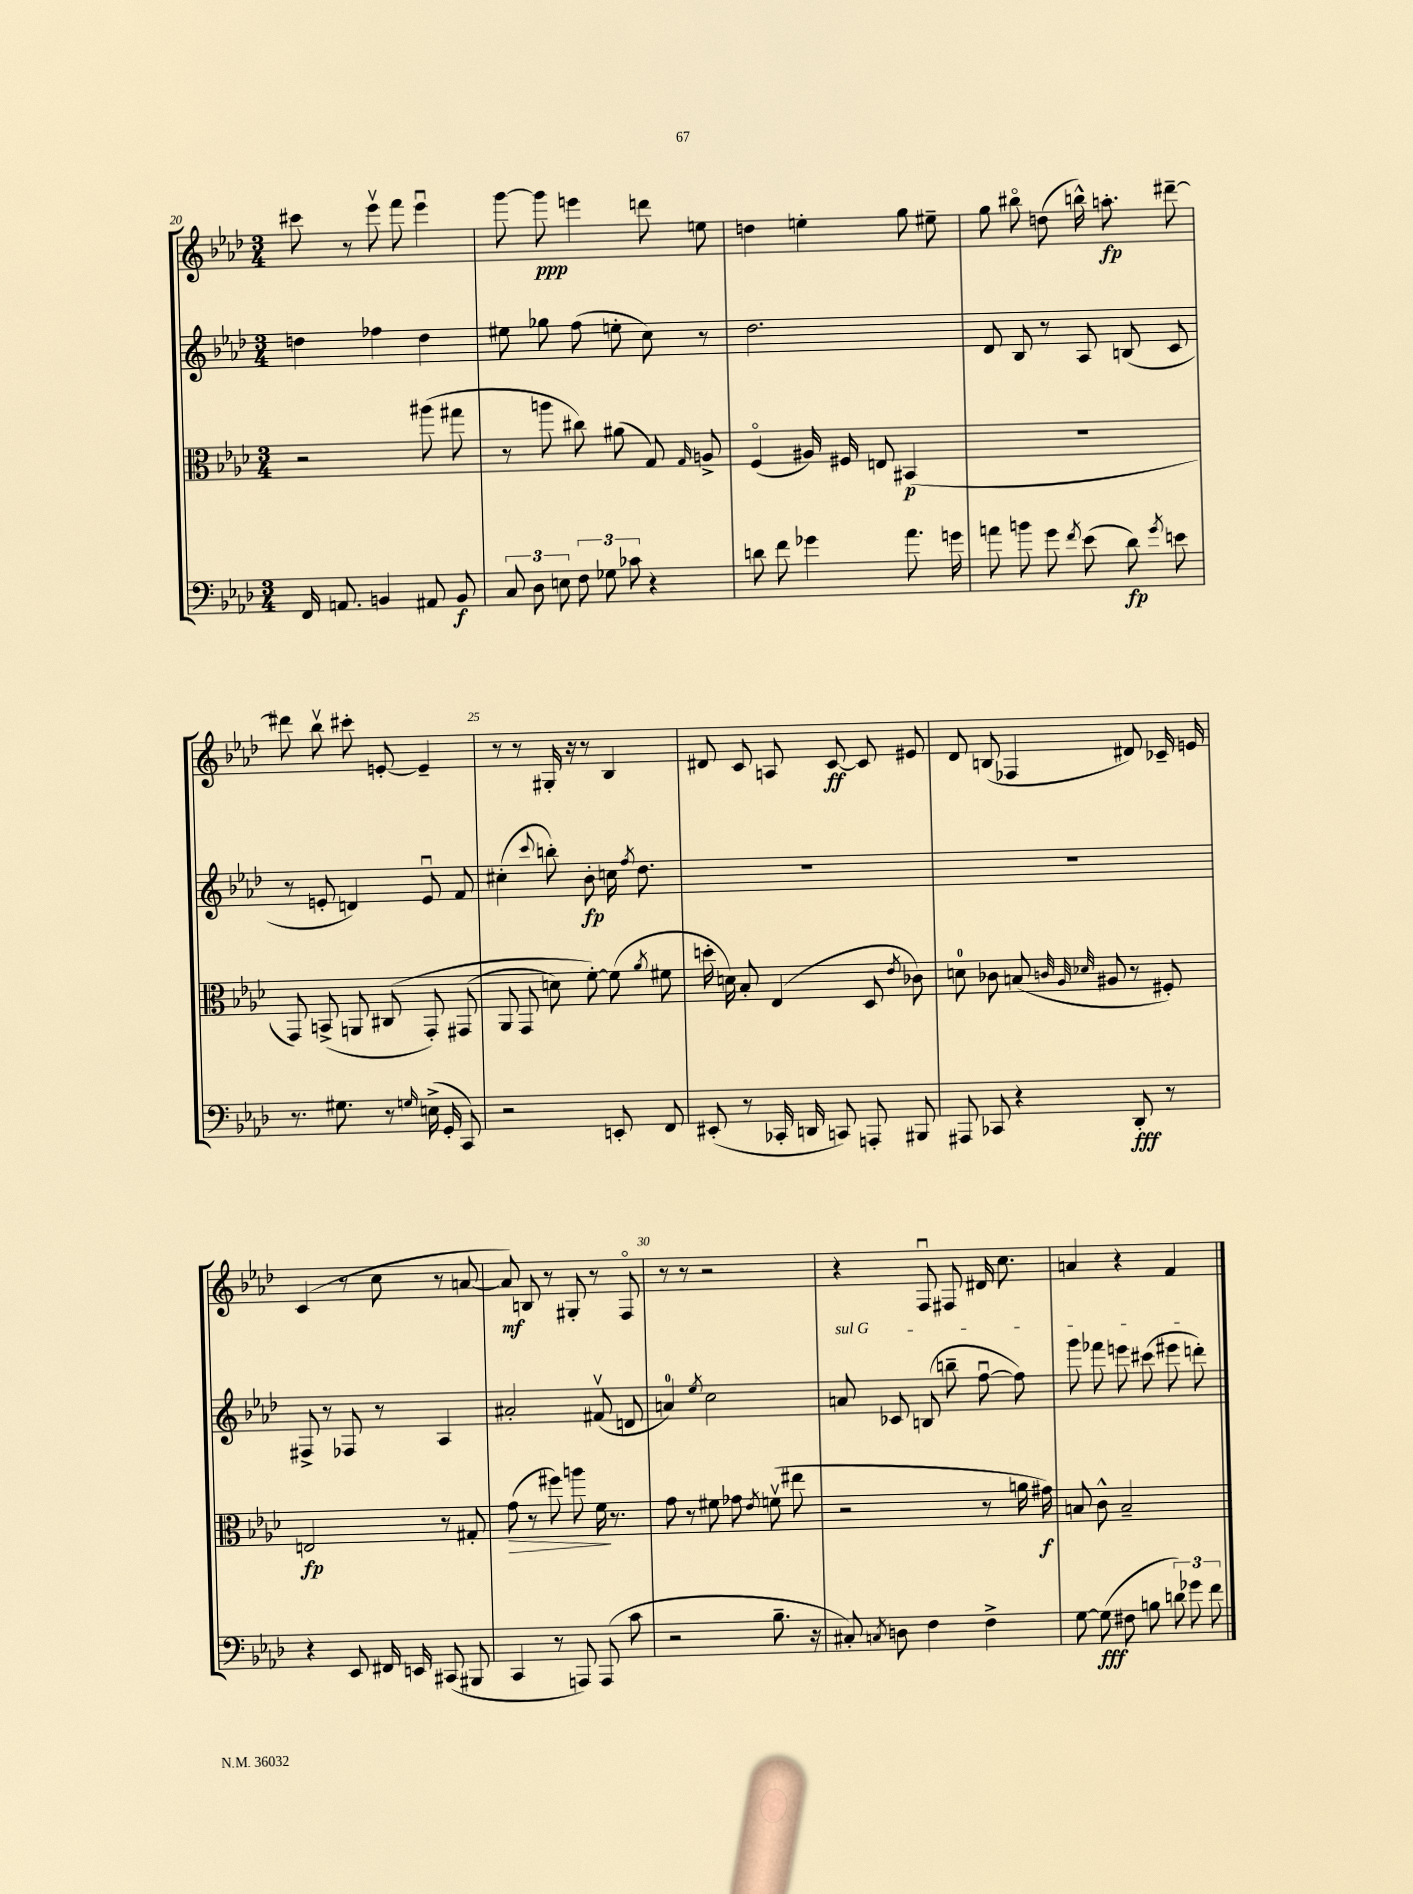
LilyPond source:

<<
\new StaffGroup <<
\new Staff = "s0" {
    \clef treble \key aes \major \numericTimeSignature \time 3/4
    \autoBeamOff cis'''8 r8 ees'''8\upbow f'''8 ees'''4\downbow |
    g'''8~ g'''8\ppp e'''4 d'''8 e''8 |
    d''4 e''4-. g''8 eis''8-- |
    g''8 bis''8\flageolet d''8( b''16-^) a''8.-.\fp dis'''8~-- |
    dis'''8 bes''8\upbow cis'''8-. e'8~-. e'4-- |
    r8 r8 gis16-. r16 r8 bes4 |
    dis'8 c'8 a8 c'8~\ff c'8 eis'8 |
    des'8 b8( fes4 dis'8) ces'16-- e'16 |
    c'4( r8 c''8 r8 a'8~ |
    a'8\mf) b8 r8 gis8-. r8 f8\flageolet |
    r8 r8 r2 |
    r4 f8\downbow fis8 dis'16 c''8. |
    a'4 r4 f'4 \bar "|." |
}
\new Staff = "s1" {
    \clef treble \key aes \major \numericTimeSignature \time 3/4
    \autoBeamOff d''4 fes''4 d''4 |
    eis''8 ges''8 f''8( e''8-. c''8) r8 |
    des''2. |
    des'8 bes8 r8 aes8 b8( c'8 |
    r8 e'8-. d'4) e'8\downbow f'8 |
    cis''4-.( \appoggiatura { c'''8 } b''8-.) bes'8-.\fp c''16 \acciaccatura { f''8 } des''8. |
    R2. |
    R2. |
    fis8-> r8 fes8 r8 aes4 |
    ais'2-. fis'8\upbow( d'8 |
    a'4-0) \acciaccatura { ees''8 } c''2 |
    \once \override TextSpanner.bound-details.left.text = \markup { \italic "sul G" } a'8\startTextSpan ces'8 b8( b''8-- f''8~\downbow f''8) |
    g'''8 fes'''8 e'''8 cis'''8( eis'''8 d'''8-.\stopTextSpan) \bar "|." |
}
\new Staff = "s2" {
    \clef alto \key aes \major \numericTimeSignature \time 3/4
    \autoBeamOff r2 ais''8( gis''8 |
    r8 a''8 cis''8) ais'8( g8) \grace { g16 } a8-> |
    f4\flageolet( ais16) fis16 e8 bis,4\p( |
    R2. |
    g,8) b,8->( a,8 cis8\( g,8-.) gis,8( |
    aes,8 g,8 d'8) f'8~-.\) f'8( \acciaccatura { aes'8 } fis'8 |
    d''16-. d'16) bes8-. ees4( des8 \acciaccatura { ees'8 } ces'8) |
    d'8-0 ces'8 b8( \grace { c'32 aes32 des'32 } ais8 r8 fis8-.) |
    e2\fp r8 gis8-. |
    g'8\>( r8 fis''8) a''8 f'16\! r8. |
    g'8 r8 fis'8 ges'8 \acciaccatura { ees'8 } f'8\upbow( eis''8 |
    r2 r8 a'16 gis'16\f) |
    b8 c'8-^ b2-- \bar "|." |
}
\new Staff = "s3" {
    \clef bass \key aes \major \numericTimeSignature \time 3/4
    \autoBeamOff f,16 a,8. b,4 ais,8 b,8\f |
    \tuplet 3/2 { c8 des8 e8 } \tuplet 3/2 { f8 ges8 ces'8 } r4 |
    d'8 f'8 ges'4 aes'8. g'16 |
    a'8 b'8 g'8 \acciaccatura { f'8 } ees'8( des'8\fp) \acciaccatura { g'8 } e'8 |
    r8. gis8. r8 \grace { g16 } e16->( g,16-. c,8) |
    r2 e,8-. f,8 |
    eis,8-.( r8 ces,16-. d,16 c,8) a,,8-. bis,,8 |
    ais,,8 ces,8 r4 des,8-.\fff r8 |
    r4 ees,8 fis,16 e,16 cis,8( bis,,8 |
    c,4 r8 a,,8) a,,8( c'8 |
    r2 bes8.-- r16 |
    cis8-.) \acciaccatura { c8 } d8 f4 f4-> |
    g8~ g8\fff( fis8 b8 \tuplet 3/2 { d'8) ges'8 f'8 } \bar "|." |
}
>>
>>
\layout { \context { \Score currentBarNumber = #20 \override BarNumber.break-visibility = ##(#f #t #t) barNumberVisibility = #(every-nth-bar-number-visible 5) } }
